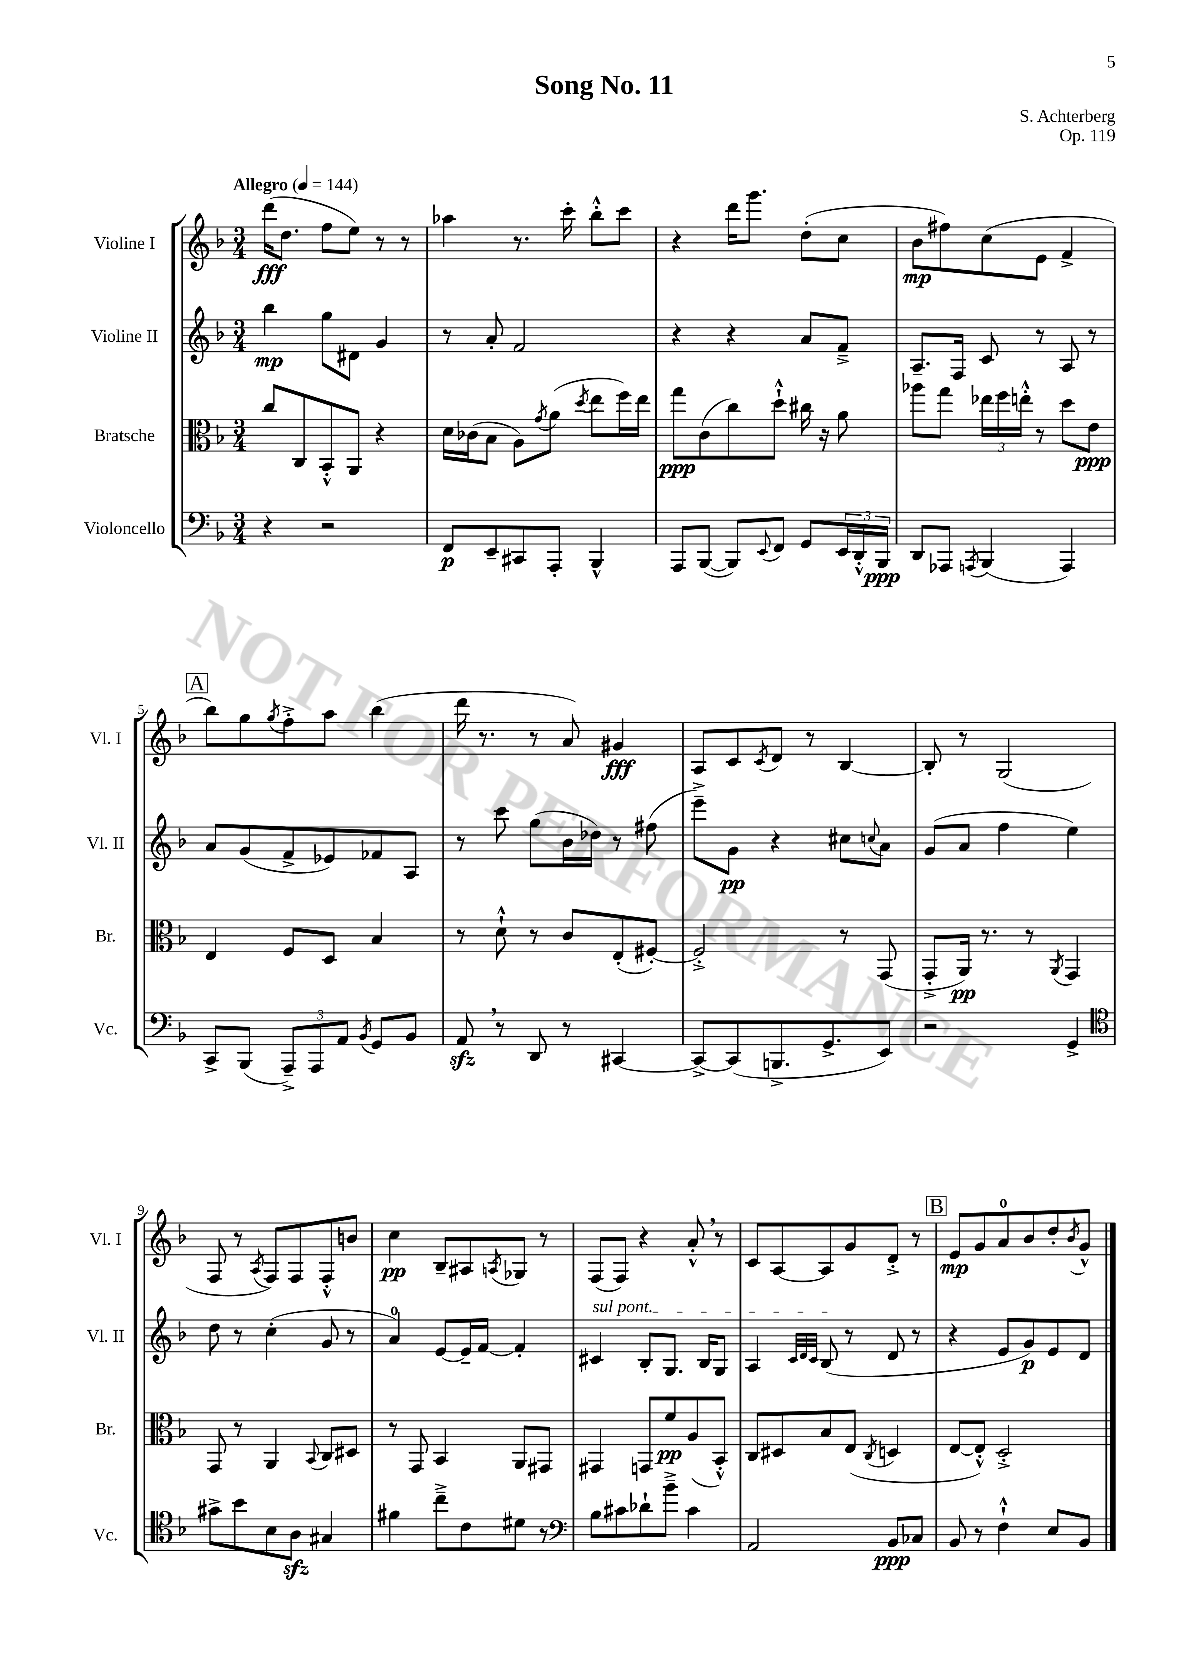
\header { title = "Song No. 11" composer = "S. Achterberg" opus = "Op. 119" }
<<
\new StaffGroup <<
\new Staff = "s0" \with { instrumentName = "Violine I" shortInstrumentName = "Vl. I" } {
    \clef treble \key f \major \numericTimeSignature \time 3/4 \tempo "Allegro" 4 = 144
    d'''16\fff( d''8. f''8 e''8) r8 r8 |
    aes''4 r8. c'''16-. bes''8-.-^ c'''8 |
    r4 d'''16 g'''8. d''8-.( c''8 |
    bes'8\mp fis''8) c''8( e'8 f'4-> |
    \mark \markup { \box "A" } bes''8) g''8 \acciaccatura { g''8 } f''8-.-> a''8 bes''4( |
    d'''16 r8. r8 a'8) gis'4\fff |
    a8 c'8 \acciaccatura { c'8 } d'8 r8 bes4~ |
    bes8-. r8 g2( |
    f8 r8 \acciaccatura { a8 } f8) f8 f8-.-^ b'8 |
    c''4\pp bes8-- ais8 \acciaccatura { a8 } ges8 r8 |
    f8( f8) r4 a'8-.-^ \breathe r8 |
    c'8 a8~ a8 g'8 d'8-.-> r8 |
    \mark \markup { \box "B" } e'8\mp g'8 a'8-0 bes'8 d''8-. \acciaccatura { bes'8 } g'8-^ \bar "|." |
}
\new Staff = "s1" \with { instrumentName = "Violine II" shortInstrumentName = "Vl. II" } {
    \clef treble \key f \major \numericTimeSignature \time 3/4
    bes''4\mp g''8 dis'8 g'4 |
    r8 a'8-. f'2 |
    r4 r4 a'8 f'8---> |
    a8.-- f16 c'8 r8 a8 r8 |
    \mark \markup { \box "A" } a'8 g'8( f'8-> ees'8) fes'8 a8 |
    r8 c'''8 g''8( bes'16 des''16) r8 fis''8( |
    e'''8--->) g'8\pp r4 cis''8 \appoggiatura { c''8 } a'8 |
    g'8( a'8 f''4 e''4) |
    d''8 r8 c''4-.( g'8 r8 |
    a'4-0) e'8~ e'16-- f'16~ f'4-. |
    \once \override TextSpanner.bound-details.left.text = \markup { \italic "sul pont." } cis'4\startTextSpan bes8-. g8. bes16 g8 |
    a4 \grace { c'32 d'32 c'32 } bes8\stopTextSpan( r8 d'8 r8 |
    \mark \markup { \box "B" } r4 e'8 g'8\p) e'8 d'8 \bar "|." |
}
\new Staff = "s2" \with { instrumentName = "Bratsche" shortInstrumentName = "Br." } {
    \clef alto \key f \major \numericTimeSignature \time 3/4
    c''8 c8 bes,8-.-^ a,8 r4 |
    d'16 ces'16( bes8 a8) \acciaccatura { g'8 } a'8( \acciaccatura { d''8 } e''8 f''16) e''16 |
    g''8\ppp c'8( c''8) d''8-!-^ cis''16 r16 a'8 |
    aes''8 g''8 \tuplet 3/2 { ees''16 f''16 e''16-.-^ } r8 d''8 e'8\ppp |
    \mark \markup { \box "A" } e4 f8 d8 bes4 |
    r8 d'8-!-^ r8 c'8 e8-.( fis8~-.) |
    fis2-.-> r8 g,8( |
    g,8-.-> a,16\pp) r8. r8 \acciaccatura { a,8 } g,4 |
    g,8 r8 a,4 \appoggiatura { bes,8 } c8 dis8 |
    r8 g,8 bes,4 a,8 gis,8 |
    gis,4 g,8 f'8\pp a8( bes,8-.-^) |
    c8 dis8 bes8 e8( \acciaccatura { c8 } d4 |
    \mark \markup { \box "B" } e8~ e8-.-^) d2-.-> \bar "|." |
}
\new Staff = "s3" \with { instrumentName = "Violoncello" shortInstrumentName = "Vc." } {
    \clef bass \key f \major \numericTimeSignature \time 3/4
    r4 r2 |
    f,8\p e,8-- cis,8 a,,8-. bes,,4-^ |
    a,,8 bes,,8~( bes,,8) \appoggiatura { e,8 } f,8 g,8 \tuplet 3/2 { e,16 d,16-.-^ bes,,16\ppp } |
    d,8 aes,,8 \acciaccatura { a,,8 } bes,,4( a,,4) |
    \mark \markup { \box "A" } c,8-> bes,,8( \tuplet 3/2 { a,,8--->) a,,8 a,8 } \acciaccatura { bes,8 } g,8 bes,8 |
    a,8\sfz \breathe r8 d,8 r8 cis,4~ |
    cis,8~-> cis,8( b,,8.-> g,8.-> e,8) |
    r2 g,4-> |
    \clef tenor gis'8-> bes'8 bes8 a8\sfz gis4 |
    fis'4 c''8---> c'8 dis'8 r8 |
    \clef bass bes8 cis'8 des'8-! bes'8---> cis'4 |
    a,2 bes,8\ppp ces8 |
    \mark \markup { \box "B" } bes,8 r8 f4-!-^ e8 bes,8 \bar "|." |
}
>>
>>
